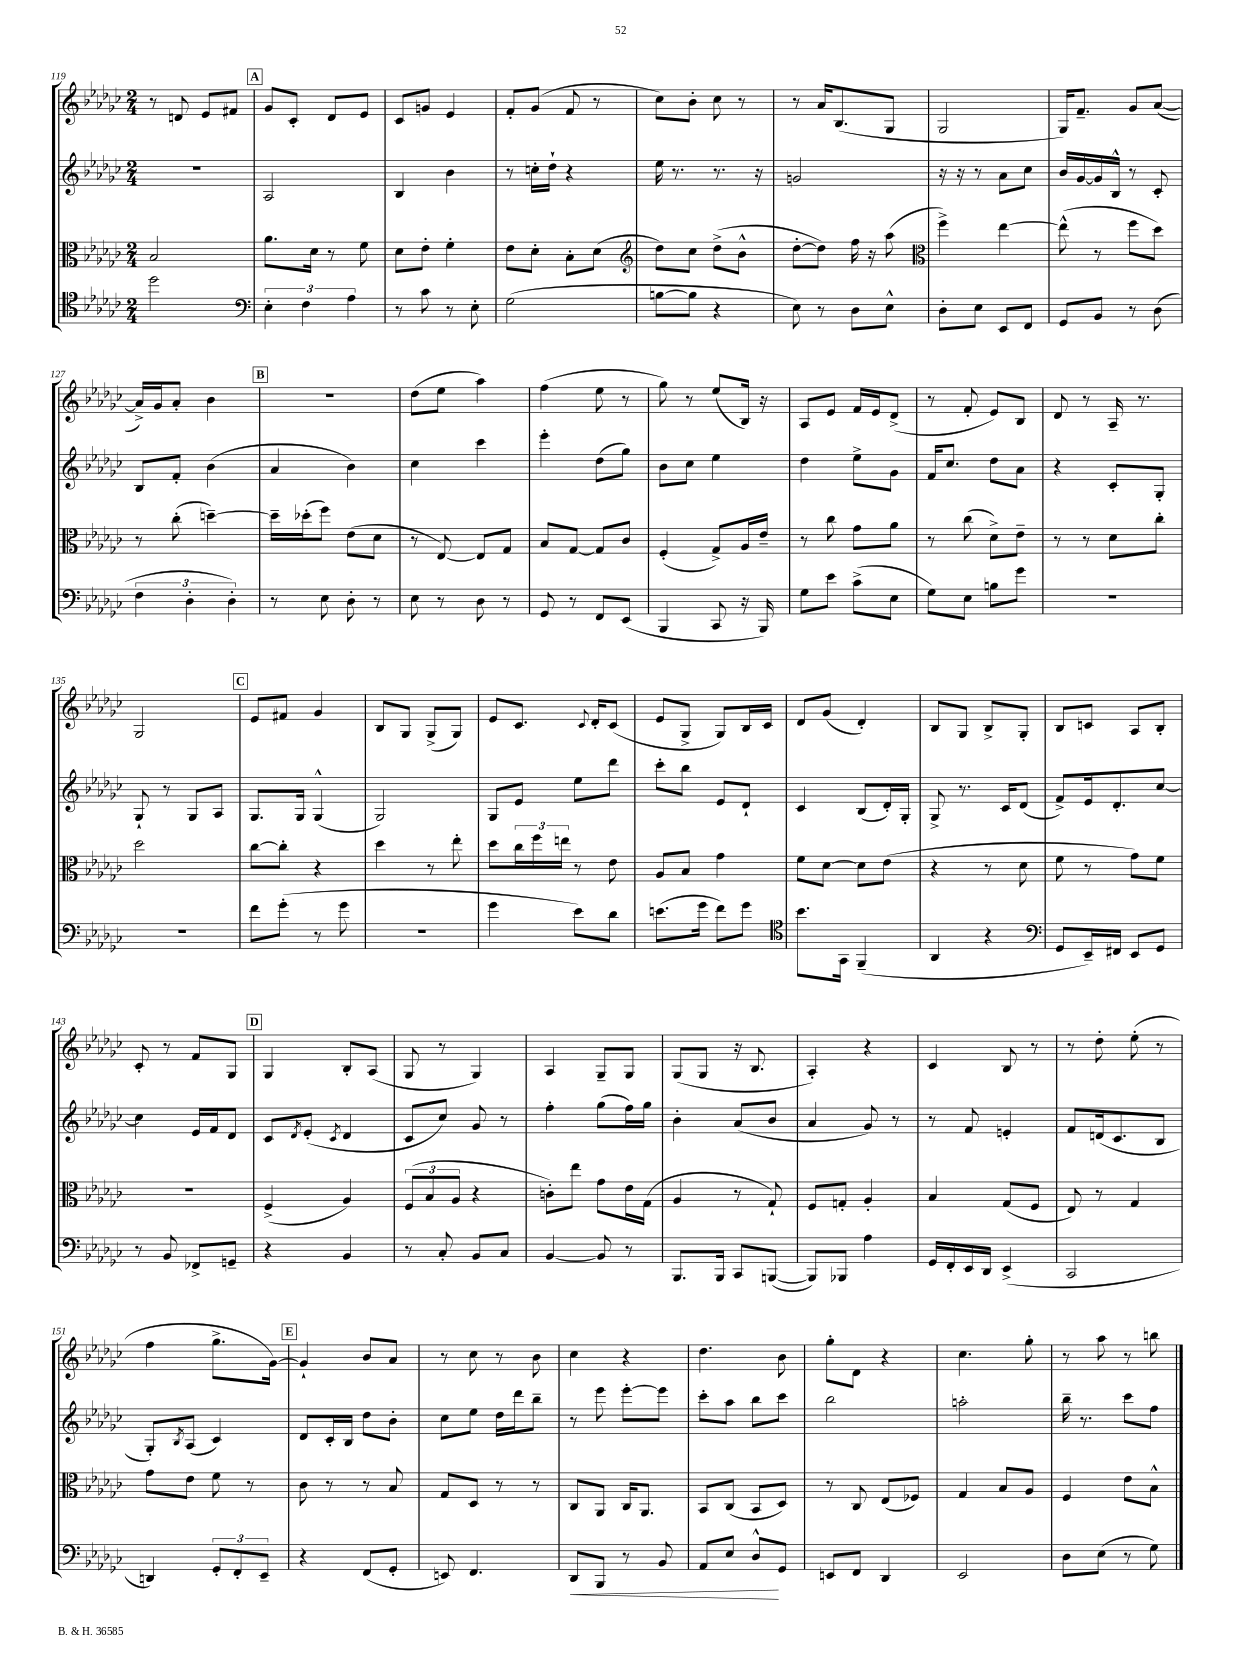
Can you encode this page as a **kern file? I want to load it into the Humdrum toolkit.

**kern	**dynam	**kern	**kern	**kern
*part4	*part4	*part3	*part2	*part1
*staff4	*staff4	*staff3	*staff2	*staff1
*clefC4	*	*clefC3	*clefG2	*clefG2
*k[b-e-a-d-g-c-]	*	*k[b-e-a-d-g-c-]	*k[b-e-a-d-g-c-]	*k[b-e-a-d-g-c-]
*M2/4	*	*M2/4	*M2/4	*M2/4
=119	=119	=119	=119	=119
2dd-\	.	2B-/	2r	8r
.	.	.	.	8dn/
.	.	.	.	8e-/L
.	.	.	.	8f#X/J
!!LO:REH:place=s1:t=A
=120	=120	=120	=120	=120
*clefF4	*	*	*	*
6E-'\	.	8.a-\L	2A-/	8g-/L
.	.	.	.	8c-'/J
6F\	.	.	.	.
.	.	16d-\Jk	.	.
.	.	8r	.	8d-/L
6A-\	.	.	.	.
.	.	8f\	.	8e-/J
=121	=121	=121	=121	=121
8r	.	8d-\L	4B-/	8c-/L
8c-\	.	8e-'\J	.	8gn/J
8r	.	4f'\	4b-\	4e-/
8E-'\	.	.	.	.
=122	=122	=122	=122	=122
(2G-\	.	8e-\L	8r	8f'/L
.	.	8d-'\J	16ccn'\LL	(8g-/J
.	.	.	16dd-`\JJ	.
.	.	8B-'\L	4r	8f/
.	.	(8d-\J	.	8r
=123	=123	=123	=123	=123
*	*	*clefG2	*	*
[8Bn\L	.	8dd-\L)	16ee-\	8cc-\L)
.	.	.	8.r	.
8B\J]	.	8cc-\J	.	8b-'\J
4r	.	(8dd-^\L	8.r	8cc-\
.	.	8b-^^\J	.	8r
.	.	.	16r	.
=124	=124	=124	=124	=124
8E-\)	.	[8dd-'\L	2gn/	8r
8r	.	8dd-\J])	.	16a-/KL
.	.	.	.	(8.B-/
8D-\L	.	16ff\	.	.
.	.	16r	.	.
8E-^^\J	.	(8aa-\	.	8G-/J
=125	=125	=125	=125	=125
*	*	*clefC3	*	*
8D-'\L	.	4ff^\)	16r	2G-/
.	.	.	16r	.
8E-\J	.	.	8r	.
8EE-/L	.	[4ee-\	8a-\L	.
8FF/J	.	.	8cc-\J	.
=126	=126	=126	=126	=126
8GG-/L	.	(8ee-^^\]	16b-/LL	16G-/KL)
.	.	.	[16g-/	8.f~/J
8BB-/J	.	8r	16g-/]	.
.	.	.	16B-^^/JJ	.
8r	.	8ff\L	8r	8g-/L
(8D-\	.	8dd-\J)	8c-'/	([8a-/J
!!LO:LB:g=z
=127	=127	=127	=127	=127
6F\	.	8r	8B-/L	16a-^/LL])
.	.	.	.	16g-/J
.	.	(8cc-'\	8f'/J	8a-'/J
6D-'\	.	.	.	.
.	.	[4ddn~\)	(4b-\	4b-\
6D-'\)	.	.	.	.
!!LO:REH:place=s1:t=B
=128	=128	=128	=128	=128
8r	.	16dd~\LL]	4a-/	2r
.	.	(16dd-X'\J	.	.
8E-\	.	8ff\J)	.	.
8D-'\	.	(8e-\L	4b-\)	.
8r	.	8d-\J	.	.
=129	=129	=129	=129	=129
8E-\	.	8r	4cc-\	(8dd-\L
8r	.	[8E-/)	.	8ee-\J
8D-\	.	8E-/L]	4ccc-\	4aa-\)
8r	.	8G-/J	.	.
=130	=130	=130	=130	=130
8GG-/	.	8B-/L	4eee-'\	(4ff\
8r	.	[8G-/J	.	.
8FF/L	.	8G-/L]	(8dd-\L	8ee-\
(8EE-/J	.	8c-/J	8gg-\J)	8r
=131	=131	=131	=131	=131
4BBB-/	.	(4F'/	8b-\L	8gg-\)
.	.	.	8cc-\J	8r
8CC-/	.	8G-^/L)	4ee-\	(8ee-/L
16r	.	16A-/L	.	16B-/Jk)
16BBB-/)	.	16e-~/JJ	.	16r
=132	=132	=132	=132	=132
8G-\L	.	8r	4dd-\	8A-/L
8e-\J	.	8cc-\	.	8e-/J
(8c-^\L	.	8g-\L	8ee-^\L	16f/LL
.	.	.	.	16e-/J
8E-\J	.	8a-\J	8g-\J	(8d-^/J
=133	=133	=133	=133	=133
8G-\L)	.	8r	16f/KL	8r
.	.	.	8.cc-/J	.
8E-\J	.	(8cc-\	.	8f'/
8Bn\L	.	8d-^\L)	8dd-\L	8e-/L)
8g-\J	.	8e-~\J	8a-\J	8B-/J
=134	=134	=134	=134	=134
2r	.	8r	4r	8d-/
.	.	8r	.	8r
.	.	8d-\L	8c-'/L	16A-~/
.	.	.	.	8.r
.	.	8cc-'\J	8G-'/J	.
!!LO:LB:g=z
=135	=135	=135	=135	=135
2r	.	2dd-\	8G-`/	2G-/
.	.	.	8r	.
.	.	.	8G-/L	.
.	.	.	8A-/J	.
!!LO:REH:place=s1:t=C
=136	=136	=136	=136	=136
8f\L	.	[8cc-\L	8.G-/L	8e-/L
(8g-'\J	.	8cc-'\J]	.	8f#X/J
.	.	.	16G-/Jk	.
8r	.	4r	(4G-^^/	4g-/
8g-\	.	.	.	.
=137	=137	=137	=137	=137
2r	.	4dd-\	2G-/)	8B-/L
.	.	.	.	8G-/J
.	.	8r	.	(8G-^/L
.	.	8ee-'\	.	8G-/J)
=138	=138	=138	=138	=138
4g-\	.	8dd-\L	8G-/L	8e-/L
.	.	24cc-\L	8e-/J	8.c-/J
.	.	24ff\	.	.
.	.	24een\JJ	.	.
8e-\L)	.	8r	8ee-\L	.
.	.	.	.	8qqc-/
.	.	.	.	16d-'/KL
8d-\J	.	8e-\	8ddd-\J	(8c-/J
=139	=139	=139	=139	=139
(8.en\L	.	8A-/L	8ccc-'\L	8e-/L
.	.	8B-/J	8bb-\J	8G-^/J
16g-\Jk	.	.	.	.
8f\L)	.	4g-\	8e-/L	8G-/L)
8g-\J	.	.	8d-`/J	16B-/L
.	.	.	.	16c-/JJ
=140	=140	=140	=140	=140
*clefC4	*	*	*	*
8.b-\L	.	8f\L	4c-/	8d-/L
.	.	[8d-\J	.	(8g-/J
16GG-\Jk	.	.	.	.
(4FF~/	.	8d-\L]	(8B-/L	4d-'/)
.	.	(8e-\J	16d-'/L)	.
.	.	.	16G-'/JJ	.
=141	=141	=141	=141	=141
4AA-/	.	4r	8G-^/	8B-/L
.	.	.	8.r	8G-/J
4r	.	8r	.	8B-^/L
.	.	.	16c-/KL	.
.	.	8d-\	(8d-/J	8G-'/J
=142	=142	=142	=142	=142
*clefF4	*	*	*	*
8GG-/L	.	8f\	8f^/L)	8B-/L
16EE-~/L)	.	8r	16e-/k	8cn/J
16FF#X/JJ	.	.	8.d-'/	.
8EE-/L	.	8g-\L)	.	8A-/L
8GG-/J	.	8f\J	[8cc-/J	8B-'/J
!!LO:LB:g=z
=143	=143	=143	=143	=143
8r	.	2r	4cc-\]	8c-'/
8BB-/	.	.	.	8r
8FF-X^/L	.	.	16e-/LL	8f/L
.	.	.	16f/J	.
8GGn~/J	.	.	8d-/J	8G-/J
!!LO:REH:place=s1:t=D
=144	=144	=144	=144	=144
4r	.	(4F^/	8c-/L	4G-/
.	.	.	8qd-/	.
.	.	.	(8e-'/J	.
.	.	.	8qc-/	.
4BB-/	.	4A-/)	4d-/	8B-'/L
.	.	.	.	(8A-/J
=145	=145	=145	=145	=145
8r	.	(12F/L	8c-/L	8G-/
.	.	12B-/	.	.
8C-'/	.	.	8cc-/J)	8r
.	.	12A-/J	.	.
8BB-/L	.	4r	8g-/	4G-/)
8C-/J	.	.	8r	.
=146	=146	=146	=146	=146
[4BB-/	.	8cn'\L)	4ff'\	4A-/
.	.	8ee-\J	.	.
8BB-/]	.	8g-\L	(8gg-\L	8G-~/L
8r	.	16e-\L	16ff\L)	8G-/J
.	.	(16G-\JJ	16gg-\JJ	.
=147	=147	=147	=147	=147
8.BBB-/L	.	4A-/	4b-'\	(8G-/L
.	.	.	.	8G-/J
16BBB-/Jk	.	.	.	.
8CC-/L	.	8r	(8a-/L	16r
.	.	.	.	8.B-/
([8BBBn/J	.	8G-`/)	8b-/J	.
=148	=148	=148	=148	=148
8BBB/L])	.	8F/L	4a-/	4A-'/)
8BBB-X/J	.	8Gn'/J	.	.
4A-\	.	4A-'/	8g-/)	4r
.	.	.	8r	.
=149	=149	=149	=149	=149
16GG-/LL	.	4B-/	8r	4c-/
16FF'/	.	.	.	.
16EE-/	.	.	8f/	.
16DD-/JJ	.	.	.	.
(4EE-^/	.	(8G-/L	4en'/	8B-/
.	.	8F/J	.	8r
=150	=150	=150	=150	=150
2CC-/	.	8E-/)	8f/L	8r
.	.	8r	(16dn/k	8dd-'\
.	.	.	8.c-/	.
.	.	4G-/	.	(8ee-'\
.	.	.	8B-/J	8r
!!LO:LB:g=z
=151	=151	=151	=151	=151
4DDn/)	.	8g-\L	8G-'/L)	4ff\
.	.	.	8qB-/	.
.	.	8e-\J	(8A-/J	.
12GG-'/L	.	8f\	4c-/)	8.gg-^\L
12FF'/	.	.	.	.
.	.	8r	.	.
12EE-~/J	.	.	.	.
.	.	.	.	[16g-\Jk)
!!LO:REH:place=s1:t=E
=152	=152	=152	=152	=152
4r	.	8c-\	8d-/L	4g-`/]
.	.	8r	16c-'/L	.
.	.	.	16B-/JJ	.
(8FF/L	.	8r	8dd-\L	8b-/L
8GG-'/J	.	8B-/	8b-'\J	8a-/J
=153	=153	=153	=153	=153
8EEn/)	.	8G-/L	8cc-\L	8r
4.FF/	.	8D-/J	8ee-\J	8cc-\
.	.	8r	16dd-\LL	8r
.	.	.	16ddd-\J	.
.	.	8r	8bb-~\J	8b-\
=154	=154	=154	=154	=154
!	!LO:HP:b	!	!	!
8DD-/L	<	8C-/L	8r	4cc-\
8BBB-/J	.	8AA-/J	8eee-\	.
8r	.	16C-/KL	[8eee-'\L	4r
.	.	8.AA-/J	.	.
8BB-/	.	.	8eee-\J]	.
=155	=155	=155	=155	=155
8AA-/L	.	8BB-/L	8ccc-'\L	4.dd-\
8E-/J	.	(8C-/J	8aa-\J	.
8D-^^/L	.	8BB-/L	8bb-\L	.
8GG-/J	[	8D-/J)	8ccc-\J	8b-\
=156	=156	=156	=156	=156
8EEn/L	.	8r	2bb-\	8gg-'\L
8FF/J	.	8C-/	.	8d-\J
4DD-/	.	(8E-/L	.	4r
.	.	8F-X/J)	.	.
=157	=157	=157	=157	=157
2EE-/	.	4G-/	2aan'\	4.cc-\
.	.	8B-/L	.	.
.	.	8A-/J	.	8gg-'\
=158	=158	=158	=158	=158
8D-\L	.	4F/	16bb-~\	8r
.	.	.	8.r	.
(8E-\J	.	.	.	8aa-\
8r	.	8e-\L	8ccc-\L	8r
8G-\)	.	8B-^^\J	8ff\J	8bbn\
==	==	==	==	==
*-	*-	*-	*-	*-
